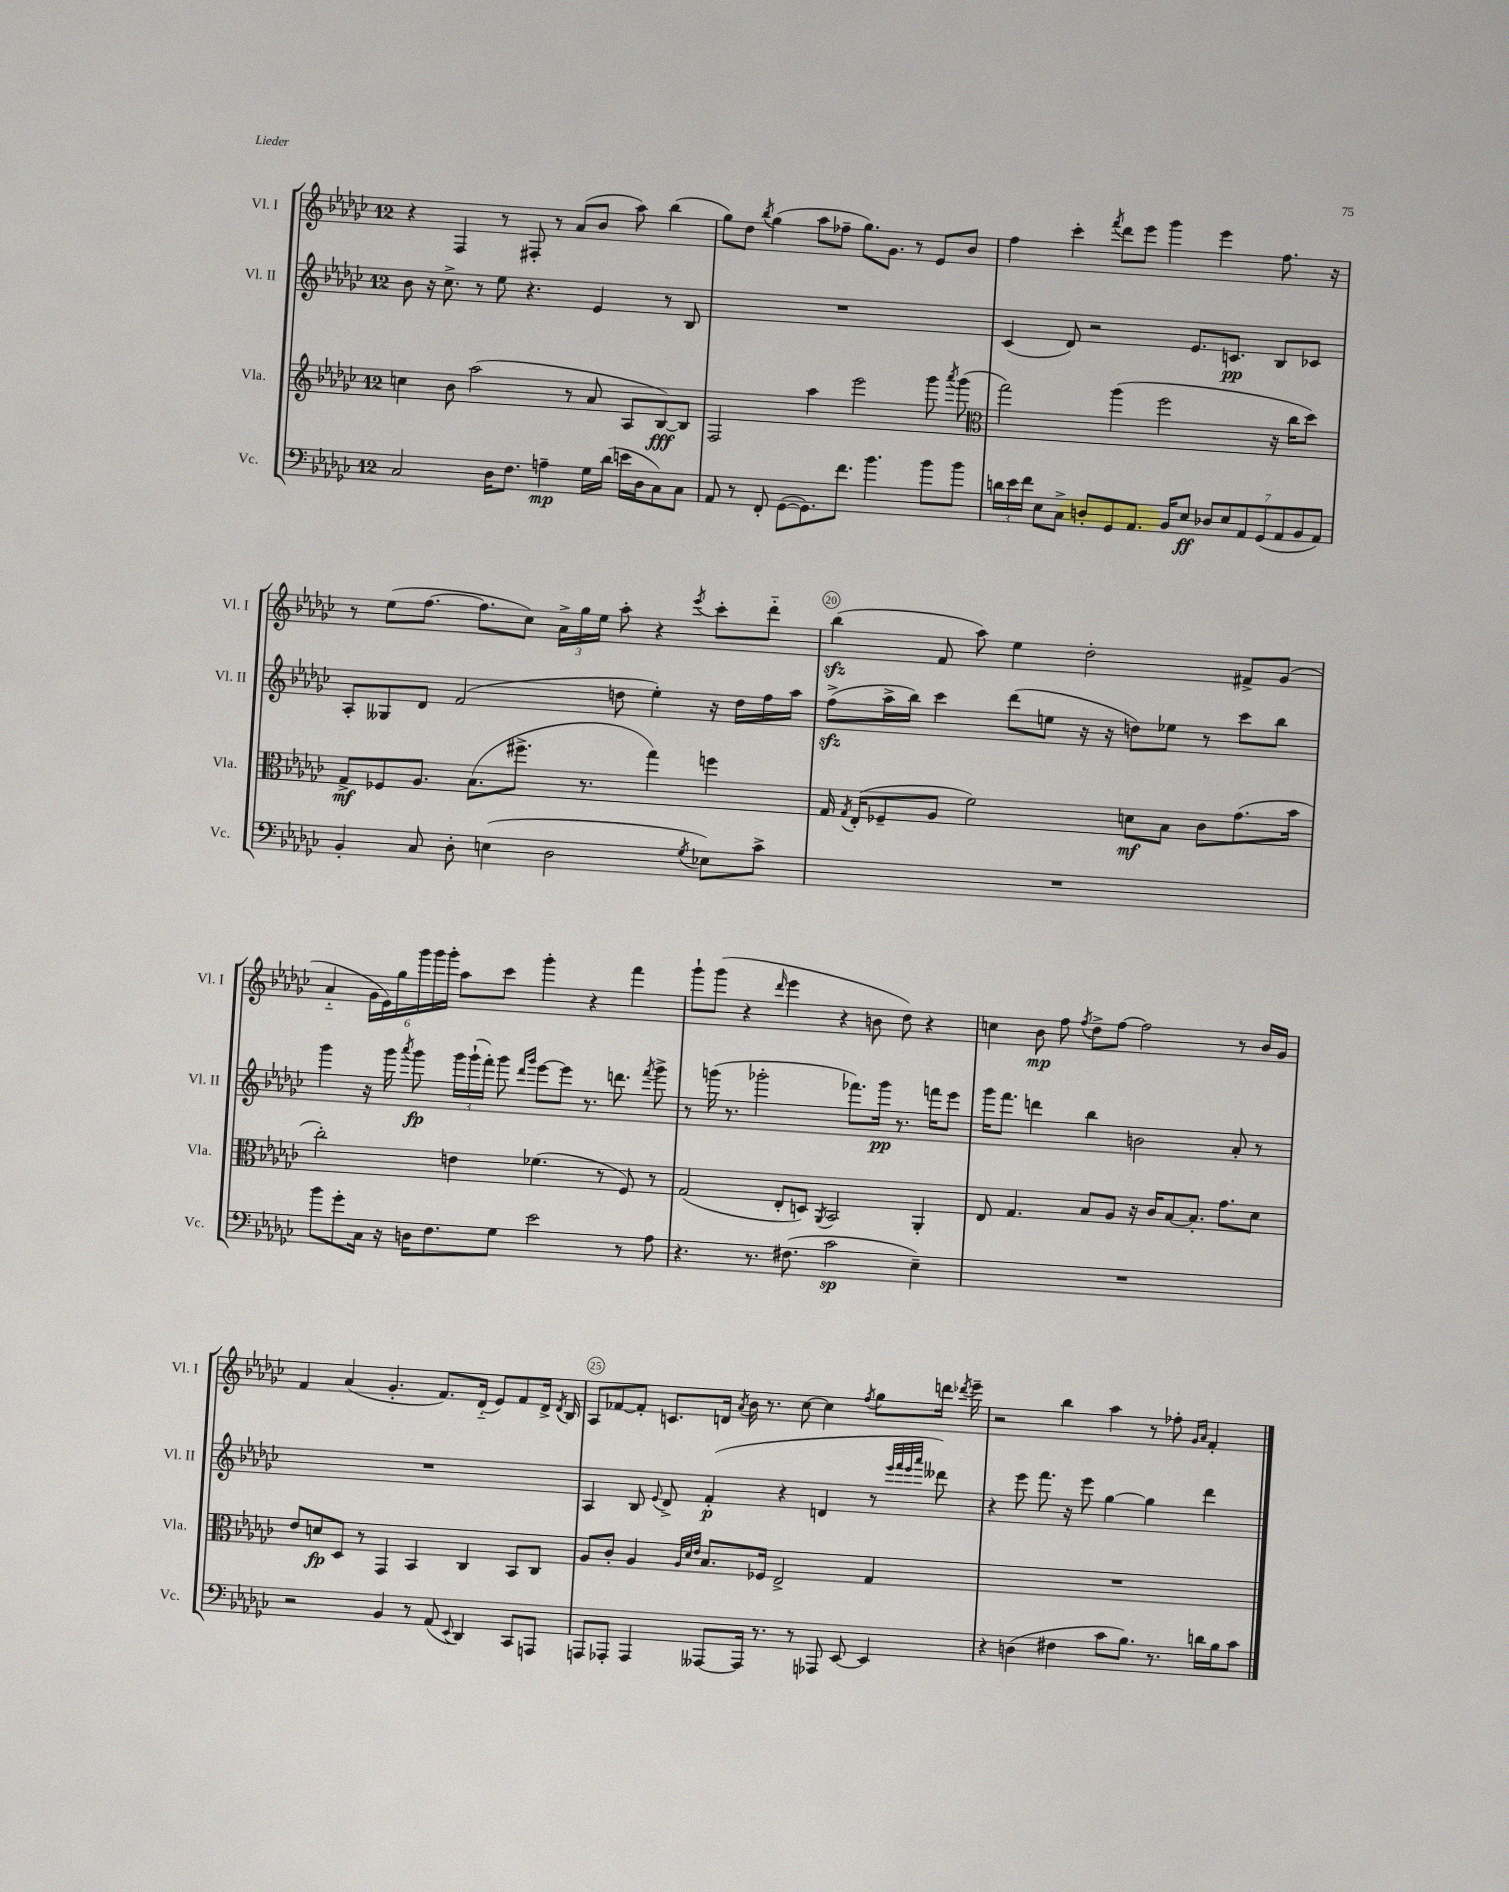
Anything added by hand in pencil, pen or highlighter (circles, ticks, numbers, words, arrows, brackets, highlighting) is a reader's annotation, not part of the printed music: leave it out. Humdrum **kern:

**kern	**kern	**kern	**kern
*staff4	*staff3	*staff2	*staff1
*clefF4	*clefG2	*clefG2	*clefG2
*k[b-e-a-d-g-c-]	*k[b-e-a-d-g-c-]	*k[b-e-a-d-g-c-]	*k[b-e-a-d-g-c-]
*M12/8	*M12/8	*M12/8	*M12/8
2C-	4cc	8b-	4r
.	.	16r	.
.	.	8.cc-^	.
.	8b-	.	4F
.	(2aa-	8r	.
16D-	.	8ee-	8r
8.F	.	.	.
.	.	4.r	8F#'
4A~	.	.	8r
.	8r	.	(8a-
16G-	8a-	4e-	8b-
(16d-	.	.	.
16e	8A-	.	8aa-)
16D-	.	.	.
8C-)	[8B-)	8r	(4bb-
8C-	8B-]	8B-	.
=	=	=	=
8AA-	2F	1.r	8gg-)
8r	.	.	8dd-
.	.	.	8qbb-
8FF'	.	.	(4gg-
([8GG-	.	.	.
8.GG-])	4aa-	.	8aa-
.	.	.	8ff-~
8.f	.	.	.
.	2eee-	.	8.gg-)
4.b-	.	.	.
.	.	.	8.g-
.	.	.	8r
8b-	8ggg-	.	8e-
.	8qaaa-	.	.
8b-	(8ggg-	.	8b-
=	=	=	=
*	*clefC3	*	*
24d	2gg-)	(4c-	4ff
24e-	.	.	.
24f	.	.	.
8E-	.	.	.
8C-^	.	8d-)	4ccc-'
8D'	.	2r	.
.	.	.	8qfff
8GG-	(4aa-	.	8ddd-
8.AA-	.	.	8eee-
.	2ff	.	4ggg-
16BB-	.	.	.
8E-	.	8.e-	.
14D-	.	.	4eee-
.	.	8.c	.
14E-	.	.	.
14AA-	.	.	.
(14GG-	.	.	.
.	16r	8B-	8.ff
14AA-	.	.	.
.	16cc-	.	.
14BB-	.	.	.
.	8dd-)	8c-	.
14AA-)	.	.	.
.	.	.	16r
=	=	=	=
4BB-'	8G-^	8A-'	8r
.	8F-	8G--	(8ee-
8C-	8.A-	8d-	[8.ff
8D-'	.	(2f	.
.	(8.B-	.	8.ff]
(4E	.	.	.
.	8.ff#^	.	8cc-)
2D-	.	.	24a-^
.	.	.	24gg-
.	8.r	.	.
.	.	.	24ee-
.	.	8dd	8aa-'
.	4gg-)	4ee-')	4r
8qG-	.	.	8qeee-
8E-)	4ff	16r	8ccc-'
.	.	16dd	.
8c-^	.	16ff	8ddd-'~
.	.	16aa-	.
=	=	=	=
1.r	16G-	(8ff^	(4bb-
.	8qG-	.	.
.	(16E-'	.	.
.	8F-~	16aa-^	.
.	.	16bb-)	.
.	8A-	4ccc-	8f
.	2f)	.	8aa-)
.	.	(8ddd-	4ee-
.	.	8ee	.
.	.	16r	2dd-'
.	.	16r	.
.	8d	8dd)	.
.	8B-	8ee-	.
.	8c-	8r	.
.	(8.g-	8ccc-	8f#^
.	.	8bb-	(8g-
.	16b-	.	.
=	=	=	=
8b-	2cc-')	4ggg-	4a-'~
8g-'	.	.	.
16C-	.	16r	24g-
.	.	.	24e-)
16r	.	16ggg-	.
.	.	.	24gg-
.	.	8qaaa-	.
16D	.	8ggg-	24ggg-
.	.	.	24ggg-
8.F	.	.	.
.	.	.	24ggg-'
.	4e	24ggg-	8aa-
.	.	(24ggg-`	.
.	.	24fff')	.
8G-	.	8ggg-	8ccc-
.	.	16qqddd-	.
.	.	16qqggg-	.
2e-	(4.f-	[8eee-	4ggg-'
.	.	8eee-]	.
.	.	8.r	4r
.	8r	.	.
.	.	8.ddd	.
8r	8F)	.	4fff
.	.	8qfff	.
8A-	8r	8ggg-^	.
=	=	=	=
4.r	(2G-	8r	8ggg-`
.	.	(16ggg	(8ggg-
.	.	8.r	.
.	.	.	4r
8.r	.	2ggg-'	.
.	.	.	16qqddd-
.	8E-'	.	4eee-
(8.F#	.	.	.
.	8D)	.	.
.	8qAA-	.	.
2c-	2BB-	.	4r
.	.	8.fff-)	.
.	.	.	8b
.	.	16ggg-	.
.	.	8.r	8dd-)
4E-~)	4AA-'	.	4r
.	.	16fff	.
.	.	8eee-	.
=	=	=	=
1.r	8E-	16ggg-	4cc
.	.	8.fff	.
.	4.G-	.	.
.	.	4ddd	8b-
.	.	.	8ff
.	.	.	8qff
.	8B-	4bb-	8dd-^
.	8A-	.	[8ff
.	16r	2b	2ff]
.	16c-	.	.
.	[8B-	.	.
.	8.B-']	.	.
.	8.g-	.	.
.	.	8a-'	8r
.	8d-	8r	16b-
.	.	.	16g-
=	=	=	=
2r	8e-	1.r	4f
.	8d	.	.
.	8D-	.	(4a-
.	8r	.	.
4BB-	4GG-	.	4.g-'
8r	4BB-	.	.
(8AA-	.	.	8.f)
8qqEE-	.	.	.
4DD-)	4C-	.	.
.	.	.	(16d-'~
.	.	.	8e-)
8CC-	8BB-	.	8f
8AAA	8C-	.	16d-^
.	.	.	8qd-
.	.	.	16B-
=	=	=	=
8AAA	8A-	4A-	8A-
8AAA-'	8c-'	.	[8f-
4AAA-	4A-	8B-	8f-']
.	.	8qqe-	.
.	.	8d-^	8.c
.	32qqA-	.	.
.	32qqd-	.	.
.	32qqe-	.	.
[8AAA--	8.B-	(4f'	.
.	.	.	16d
.	.	.	8qa-
16AAA--]	.	.	16b-
8.r	16F-	.	8.r
.	2E-^	4r	.
8r	.	.	[8cc-
8AAA-	.	4d	4cc-]
[8EE-	.	.	.
.	.	.	8qff
4EE-]	4G-	8r	8gg-
.	.	32qqeee-	.
.	.	32qqfff	.
.	.	32qqeee-	.
.	.	32qqaaa-	.
.	.	8ddd--)	16ddd
.	.	.	8qddd-
.	.	.	16eee-~
=	=	=	=
4r	1.r	4r	2r
(4D	.	8eee-	.
.	.	8.fff	.
4F#	.	.	4bb-
.	.	16r	.
.	.	8eee-	.
8c-	.	[4gg-	4aa-
8.B-)	.	.	.
.	.	4gg-]	8r
8.r	.	.	.
.	.	.	8ff-'
.	.	.	16qqg-
.	.	.	16qqa-
16d	.	4ddd-	4f'
16B-	.	.	.
8c-	.	.	.
==	==	==	==
*-	*-	*-	*-
